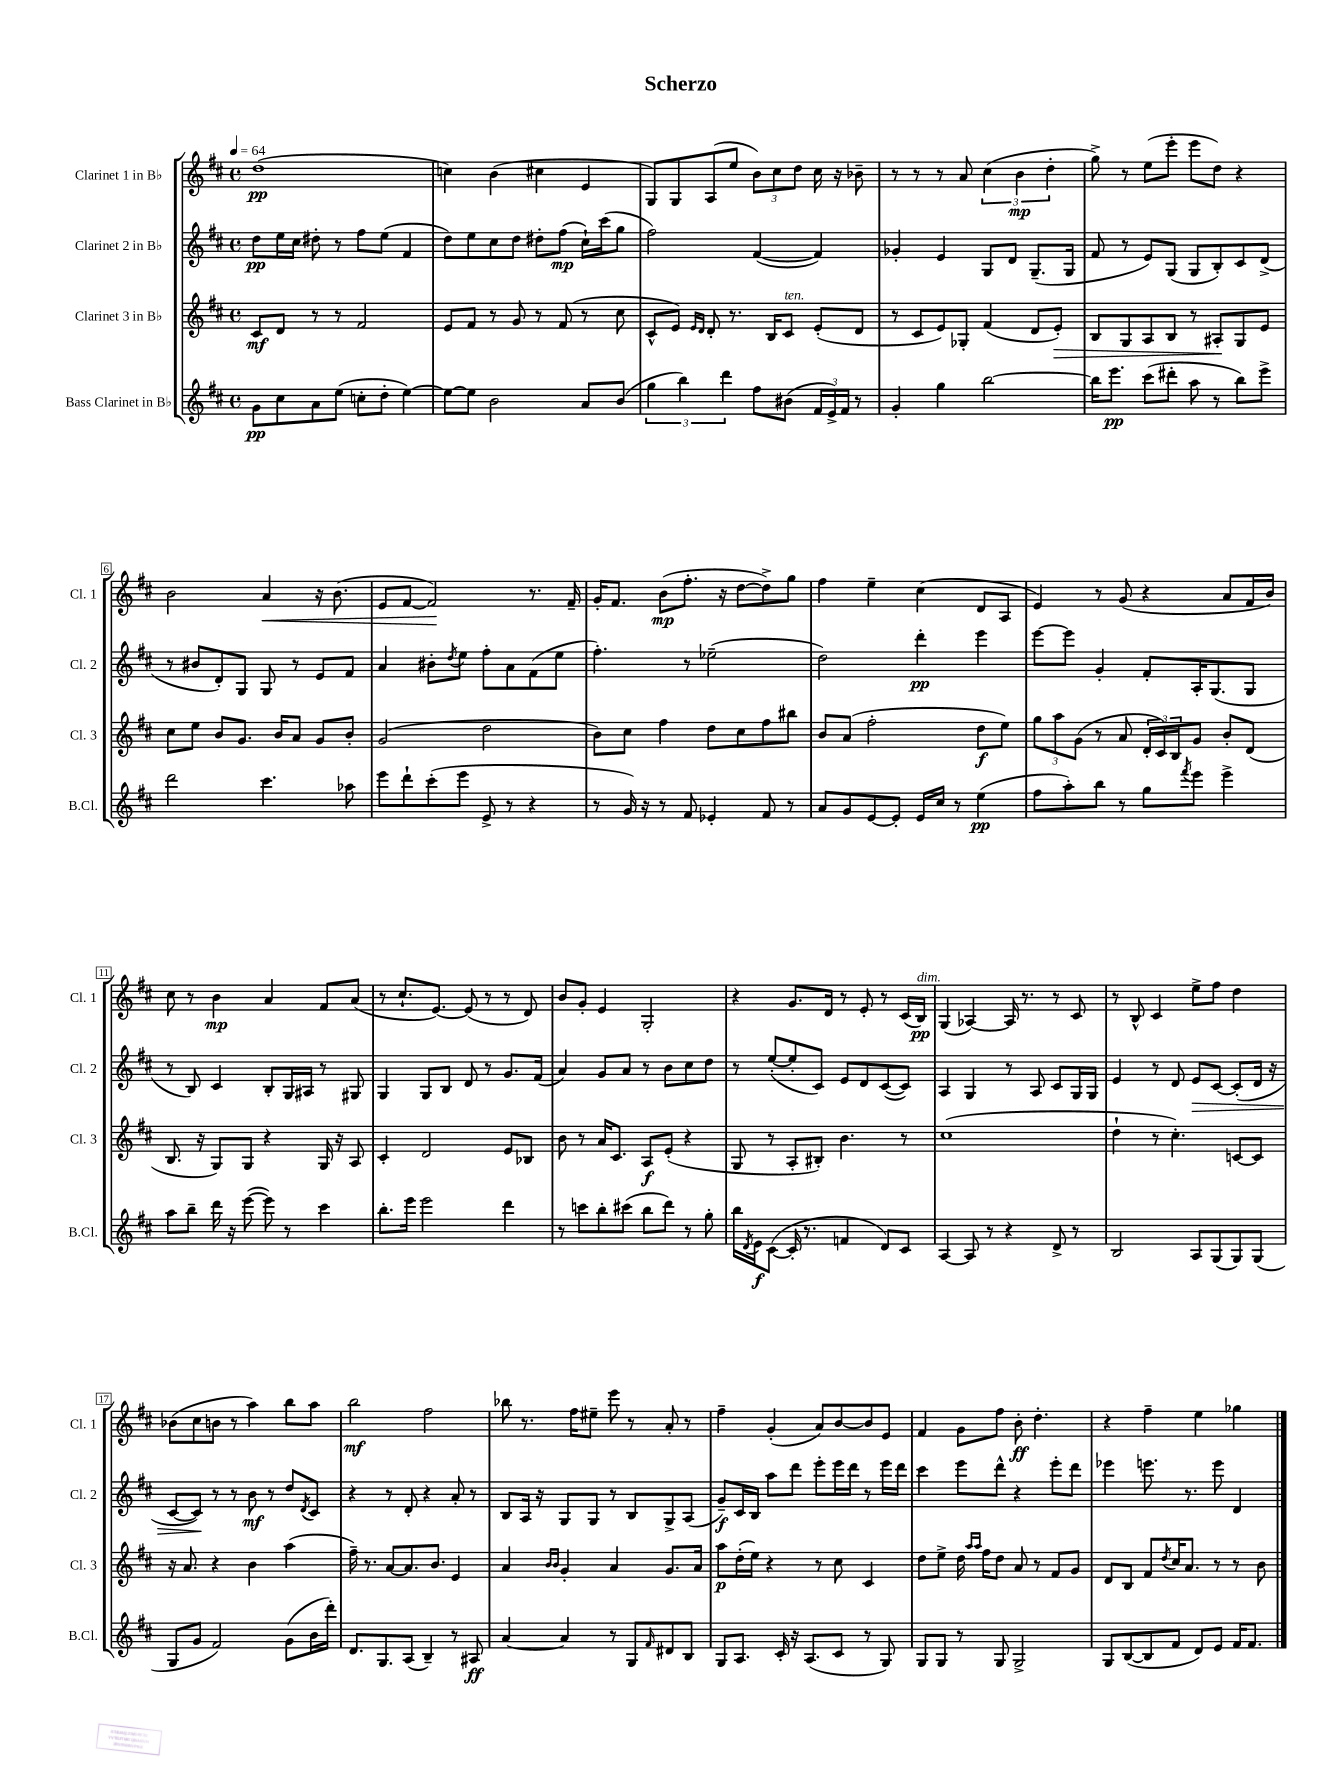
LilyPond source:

\header { title = "Scherzo" }
<<
\new StaffGroup <<
\new Staff = "s0" \with { instrumentName = "Clarinet 1 in Bb" shortInstrumentName = "Cl. 1" } {
    \clef treble \key d \major \defaultTimeSignature \time 4/4 \tempo 4 = 64
    d''1\pp( |
    c''4) b'4( cis''4 e'4 |
    g8) g8 a8( e''8 \tuplet 3/2 { b'8) cis''8 d''8 } cis''16 r16 bes'8-- |
    r8 r8 r8 a'8 \tuplet 3/2 { cis''4( b'4\mp d''4-. } |
    g''8->) r8 e''8( e'''8-. e'''8 d''8) r4 |
    b'2 a'4\< r16 b'8.( |
    e'8 fis'8~ fis'2\!) r8. fis'16-- |
    g'16-. fis'8. b'8\mp( fis''8.-. r16 d''8~ d''8->) g''8 |
    fis''4 e''4-- cis''4( d'8 a8 |
    e'4) r8 g'8( r4 a'8 fis'16 b'16) |
    cis''8 r8 b'4\mp a'4 fis'8 a'8( |
    r8 cis''8.-! e'8.~) e'8( r8 r8 d'8) |
    b'8 g'8-. e'4 g2-. |
    r4 g'8. d'16 r8 e'8-. r8 cis'16( b16\pp^\markup { \italic "dim." }) |
    g4( aes4~) aes16 r8. r8 cis'8 |
    r8 b8-^ cis'4 e''8-> fis''8 d''4 |
    bes'8( cis''8 b'8 r8 a''4) b''8 a''8 |
    b''2\mf fis''2 |
    bes''8 r8. fis''16 eis''8-- e'''8 r8 a'8-. r8 |
    fis''4-- g'4-.( a'8) b'8~ b'8 e'8 |
    fis'4 g'8 fis''8 b'8-.\ff d''4.-. |
    r4 fis''4-- e''4 ges''4 \bar "|." |
}
\new Staff = "s1" \with { instrumentName = "Clarinet 2 in Bb" shortInstrumentName = "Cl. 2" } {
    \clef treble \key d \major \defaultTimeSignature \time 4/4
    d''8\pp e''16 cis''16 dis''8-. r8 fis''8 e''8( fis'4 |
    d''8) e''8 cis''8 d''8 dis''8-. fis''8\mp( cis''16-!) cis'''16( g''8 |
    fis''2) fis'4~( fis'4) |
    ges'4-. e'4 g8 d'8 g8.--( g16 |
    fis'8 r8 e'8) g8( g8 b8-.) cis'8 d'8->( |
    r8 bis'8 d'8-.) g8 g8 r8 e'8 fis'8 |
    a'4 bis'8-. \acciaccatura { d''8 } e''8 fis''8-. a'8 fis'8( e''8 |
    fis''4.-.) r8 ees''2--( |
    d''2) d'''4-.\pp e'''4 |
    e'''8~ e'''8 g'4-. fis'8-. a16-. g8.( g8 |
    r8 b8) cis'4 b8-. g16 ais16 r8 gis8 |
    g4 g8 b8 d'8 r8 g'8. fis'16( |
    a'4) g'8 a'8 r8 b'8 cis''8 d''8 |
    r8 e''8~-.( e''8-. cis'8) e'8 d'8 cis'8~( cis'8) |
    a4 g4 r8 a8 cis'8 g16 g16 |
    e'4 r8 d'8 e'8\> cis'8~ cis'8-.( d'16 r16 |
    cis'8~ cis'8\!) r8 r8 b'8\mf r8 d''8 \acciaccatura { d'8 } cis'8 |
    r4 r8 d'8-. r4 a'8-. r8 |
    b8 a16 r16 g8 g8 r8 b8 g8-> a8( |
    g'8--\f) cis'16 b16 a''8 d'''8 e'''8-. e'''16 d'''16 r8 e'''16 d'''16 |
    cis'''4 e'''8 d'''8-^ r4 e'''8-. d'''8 |
    ees'''4 e'''8. r8. e'''8 d'4 \bar "|." |
}
\new Staff = "s2" \with { instrumentName = "Clarinet 3 in Bb" shortInstrumentName = "Cl. 3" } {
    \clef treble \key d \major \defaultTimeSignature \time 4/4
    cis'8\mf d'8 r8 r8 fis'2 |
    e'8 fis'8 r8 g'8 r8 fis'8( r8 cis''8 |
    cis'8-^ e'8) \grace { e'16 d'16 } d'8-. r8. b16 cis'8^\markup { \italic "ten." } e'8-.( d'8 |
    r8 cis'8 e'8) ges8-. fis'4( d'8 e'8-.\>) |
    b8 g8 a8 b8 r8 ais8-.\! g8 e'8 |
    cis''8 e''8 b'8 g'8. b'16 a'8 g'8 b'8-. |
    g'2( d''2 |
    b'8) cis''8 fis''4 d''8 cis''8 fis''8 bis''8 |
    b'8 a'8( fis''2-. d''8\f e''8) |
    \tuplet 3/2 { g''8 a''8 g'8( } r8 a'8 \tuplet 3/2 { d'16-. cis'16) b16 } g'8 b'8-. d'8( |
    b8. r16 g8) g8 r4 g16 r16 a8 |
    cis'4-. d'2 e'8 bes8 |
    b'8 r8 a'16 cis'8. a8\f e'8-.( r4 |
    g8 r8 a8-. bis8-.) b'4. r8 |
    cis''1( |
    d''4-! r8 cis''4.-.) c'8~ c'8 |
    r16 a'8. r4 b'4 a''4( |
    fis''16--) r8. a'8~ a'8. b'8. e'4 |
    a'4 \grace { b'16 b'16 } g'4-. a'4 g'8. a'16 |
    a''8\p d''16-.( e''16) r4 r8 cis''8 cis'4 |
    d''8 e''8-> d''16 \grace { a''16 a''16 } fis''16 d''8 a'8 r8 fis'8 g'8 |
    d'8 b8 fis'8 \acciaccatura { d''8 } cis''16 a'8. r8 r8 b'8 \bar "|." |
}
\new Staff = "s3" \with { instrumentName = "Bass Clarinet in Bb" shortInstrumentName = "B.Cl." } {
    \clef treble \key d \major \defaultTimeSignature \time 4/4
    g'8\pp cis''8 a'8 e''8( c''8-. d''8-. e''4~) |
    e''8~ e''8 b'2 a'8 b'8( |
    \tuplet 3/2 { g''4 b''4) d'''4 } fis''8 bis'8( \tuplet 3/2 { fis'16 e'16->) fis'16 } r8 |
    g'4-. g''4 b''2~ |
    b''16 e'''8.\pp cis'''8( dis'''8-. a''8 r8 b''8) e'''8-> |
    d'''2 cis'''4. aes''8 |
    e'''8 d'''8-! cis'''8-.( e'''8 e'8-> r8 r4 |
    r8 g'16) r16 r8 fis'8 ees'4-. fis'8 r8 |
    a'8 g'8 e'8~ e'8-. e'16 cis''16 r8 e''4\pp( |
    fis''8 a''8-.) b''8 r8 g''8 \acciaccatura { fis'''8 } e'''8 e'''4-> |
    a''8 b''8-- d'''16 r16 e'''8~( e'''8) r8 cis'''4 |
    b''8.-. e'''16 e'''2 d'''4 |
    r8 c'''8 b''8-. cis'''8( b''8 d'''8) r8 g''8-. |
    b''16 \acciaccatura { d'8 } e'16\f cis'8~( cis'16-. r8. f'4 d'8) cis'8 |
    a4~ a8 r8 r4 d'8-> r8 |
    b2 a8 g8( g8) g8( |
    g8 g'8 fis'2) g'8( b'16 d'''16-.) |
    d'8. g8. a8( b4--) r8 ais8\ff |
    a'4~ a'4 r8 g8 \grace { fis'16 } dis'8 b8 |
    g8 a8. cis'16-. r16 a8.( cis'8 r8 g8) |
    g8 g8 r8 g8 g2-> |
    g8 b8~( b8 fis'8 d'8) e'8 fis'16 fis'8. \bar "|." |
}
>>
>>
\layout { \context { \Score \override BarNumber.stencil = #(make-stencil-boxer 0.1 0.3 ly:text-interface::print) } }
